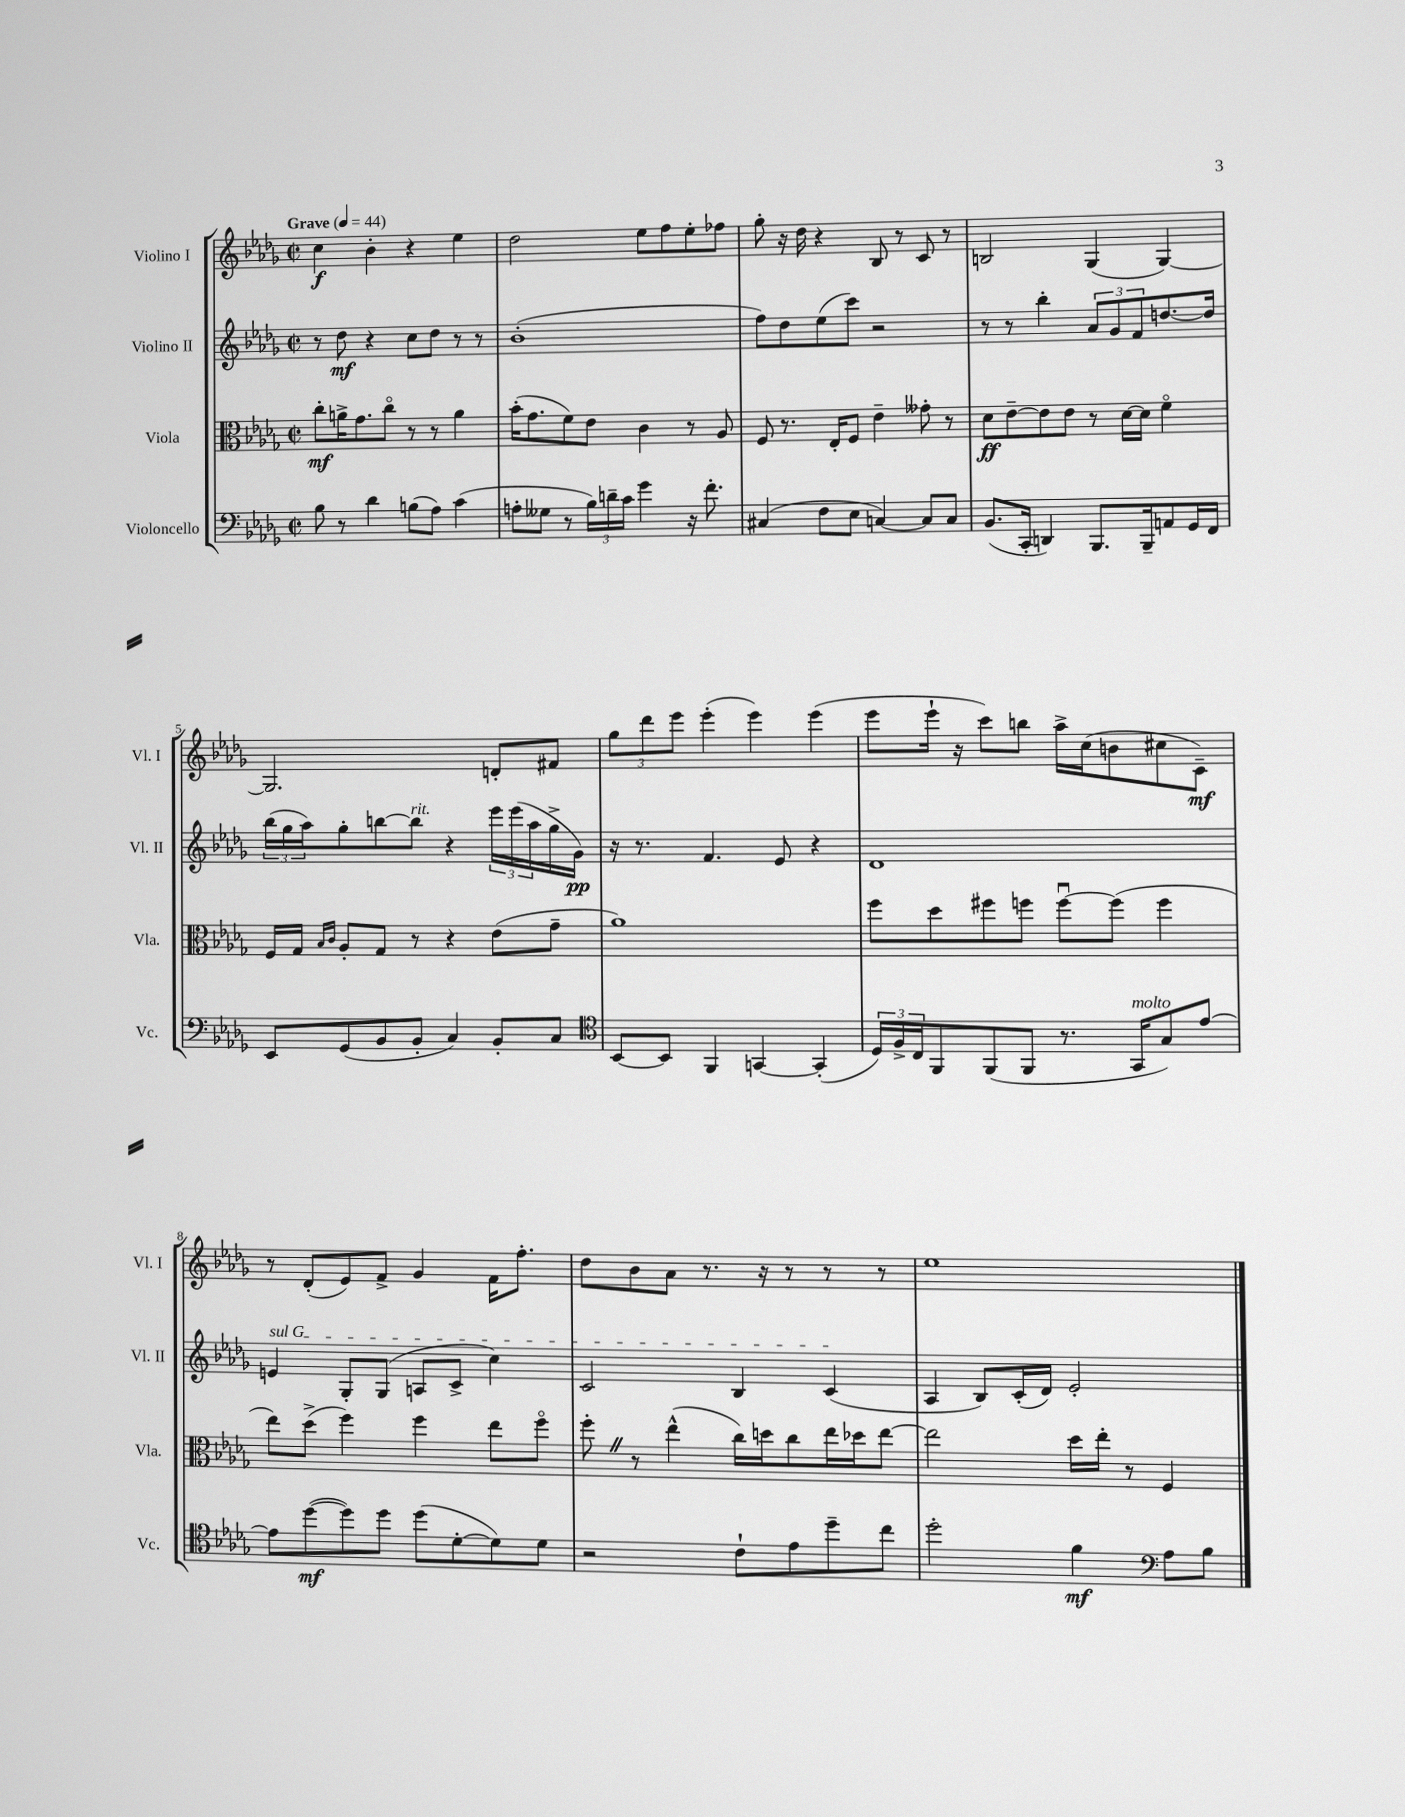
<<
\new StaffGroup <<
\new Staff = "s0" \with { instrumentName = "Violino I" shortInstrumentName = "Vl. I" } {
    \clef treble \key des \major \defaultTimeSignature \time 2/2 \tempo "Grave" 4 = 44
    c''4\f bes'4-. r4 ees''4 |
    des''2 ees''8 f''8 ees''8-. fes''8 |
    ges''8-. r16 des''16 r4 bes8 r8 c'8 r8 |
    b2 ges4( ges4~) |
    ges2. d'8-. fis'8 |
    \tuplet 3/2 { ges''8 des'''8 ees'''8 } ees'''4-.( ees'''4) ees'''4( |
    ees'''8 ees'''16-! r16 c'''8) b''8 aes''16-> c''16( b'8 cis''8 c'8--\mf) |
    r8 des'8-.( ees'8) f'8-> ges'4 f'16 f''8.-. |
    des''8 bes'8 aes'8 r8. r16 r8 r8 r8 |
    ees''1 \bar "|." |
}
\new Staff = "s1" \with { instrumentName = "Violino II" shortInstrumentName = "Vl. II" } {
    \clef treble \key des \major \defaultTimeSignature \time 2/2
    r8 des''8\mf r4 c''8 des''8 r8 r8 |
    bes'1-.( |
    f''8) des''8 ees''8( c'''8) r2 |
    r8 r8 bes''4-. \tuplet 3/2 { aes'8 ges'8 f'8 } d''8.~ d''16 |
    \tuplet 3/2 { bes''16( ges''16 aes''16) } ges''8-. b''8~ b''8^\markup { \italic "rit." } r4 \tuplet 3/2 { ees'''16 ees'''16( aes''16 } ges''16-> ges'16\pp) |
    r16 r8. f'4. ees'8 r4 |
    des'1 |
    \once \override TextSpanner.bound-details.left.text = \markup { \italic "sul G" } e'4\startTextSpan ges8-. ges8( a8 c'8-> c''4) |
    c'2 bes4 c'4\stopTextSpan( |
    aes4 bes8) c'16-.( des'16) ees'2-. \bar "|." |
}
\new Staff = "s2" \with { instrumentName = "Viola" shortInstrumentName = "Vla." } {
    \clef alto \key des \major \defaultTimeSignature \time 2/2
    c''8-.\mf a'16-> ges'8. c''8\flageolet r8 r8 a'4 |
    bes'16-.( ges'8. f'8) ees'8 c'4 r8 aes8 |
    f8 r8. ees16-. f8 ees'4-- geses'8-. r8 |
    des'8\ff ees'8~-- ees'8 ees'8 r8 des'16~ des'16 f'4\flageolet |
    f16 ges16 \grace { bes16 c'16 } aes8-. ges8 r8 r4 ees'8( ges'8-- |
    aes'1) |
    f''8 des''8 fis''8 f''8 f''8~\downbow f''8( f''4 |
    ees''8) des''8->( f''4) f''4 ees''8 f''8\flageolet |
    f''8-. \once \override BreathingSign.text = \markup { \musicglyph "scripts.caesura.straight" } \breathe r8 ees''4-^( c''16) d''16 c''8 ees''16 des''16 ees''8~ |
    ees''2 des''16 ees''16-. r8 f4 \bar "|." |
}
\new Staff = "s3" \with { instrumentName = "Violoncello" shortInstrumentName = "Vc." } {
    \clef bass \key des \major \defaultTimeSignature \time 2/2
    bes8 r8 des'4 b8( aes8) c'4( |
    a8-. geses8 r8 \tuplet 3/2 { bes16) d'16-- c'16 } ges'4 r16 f'8.-. |
    cis4( f8 ees8 c4~) c8 c8 |
    bes,8.( c,16-. d,4) bes,,8. bes,,16-- a,8 ges,16 f,16 |
    ees,8 ges,8( bes,8 bes,8-. c4) bes,8-. c8 |
    \clef tenor bes,8~ bes,8 f,4 g,4~ g,4-.( |
    \tuplet 3/2 { des16) f16-> c16 } f,8 f,8( f,8 r8. ges,16^\markup { \italic "molto" } ges8) ees'8~ |
    ees'8 des''8~\mf( des''8) des''8 des''8( des'8~-. des'8) des'8 |
    r2 c'8-! ees'8 des''8-- c''8 |
    des''2-. f'4\mf \clef bass aes8 bes8 \bar "|." |
}
>>
>>
